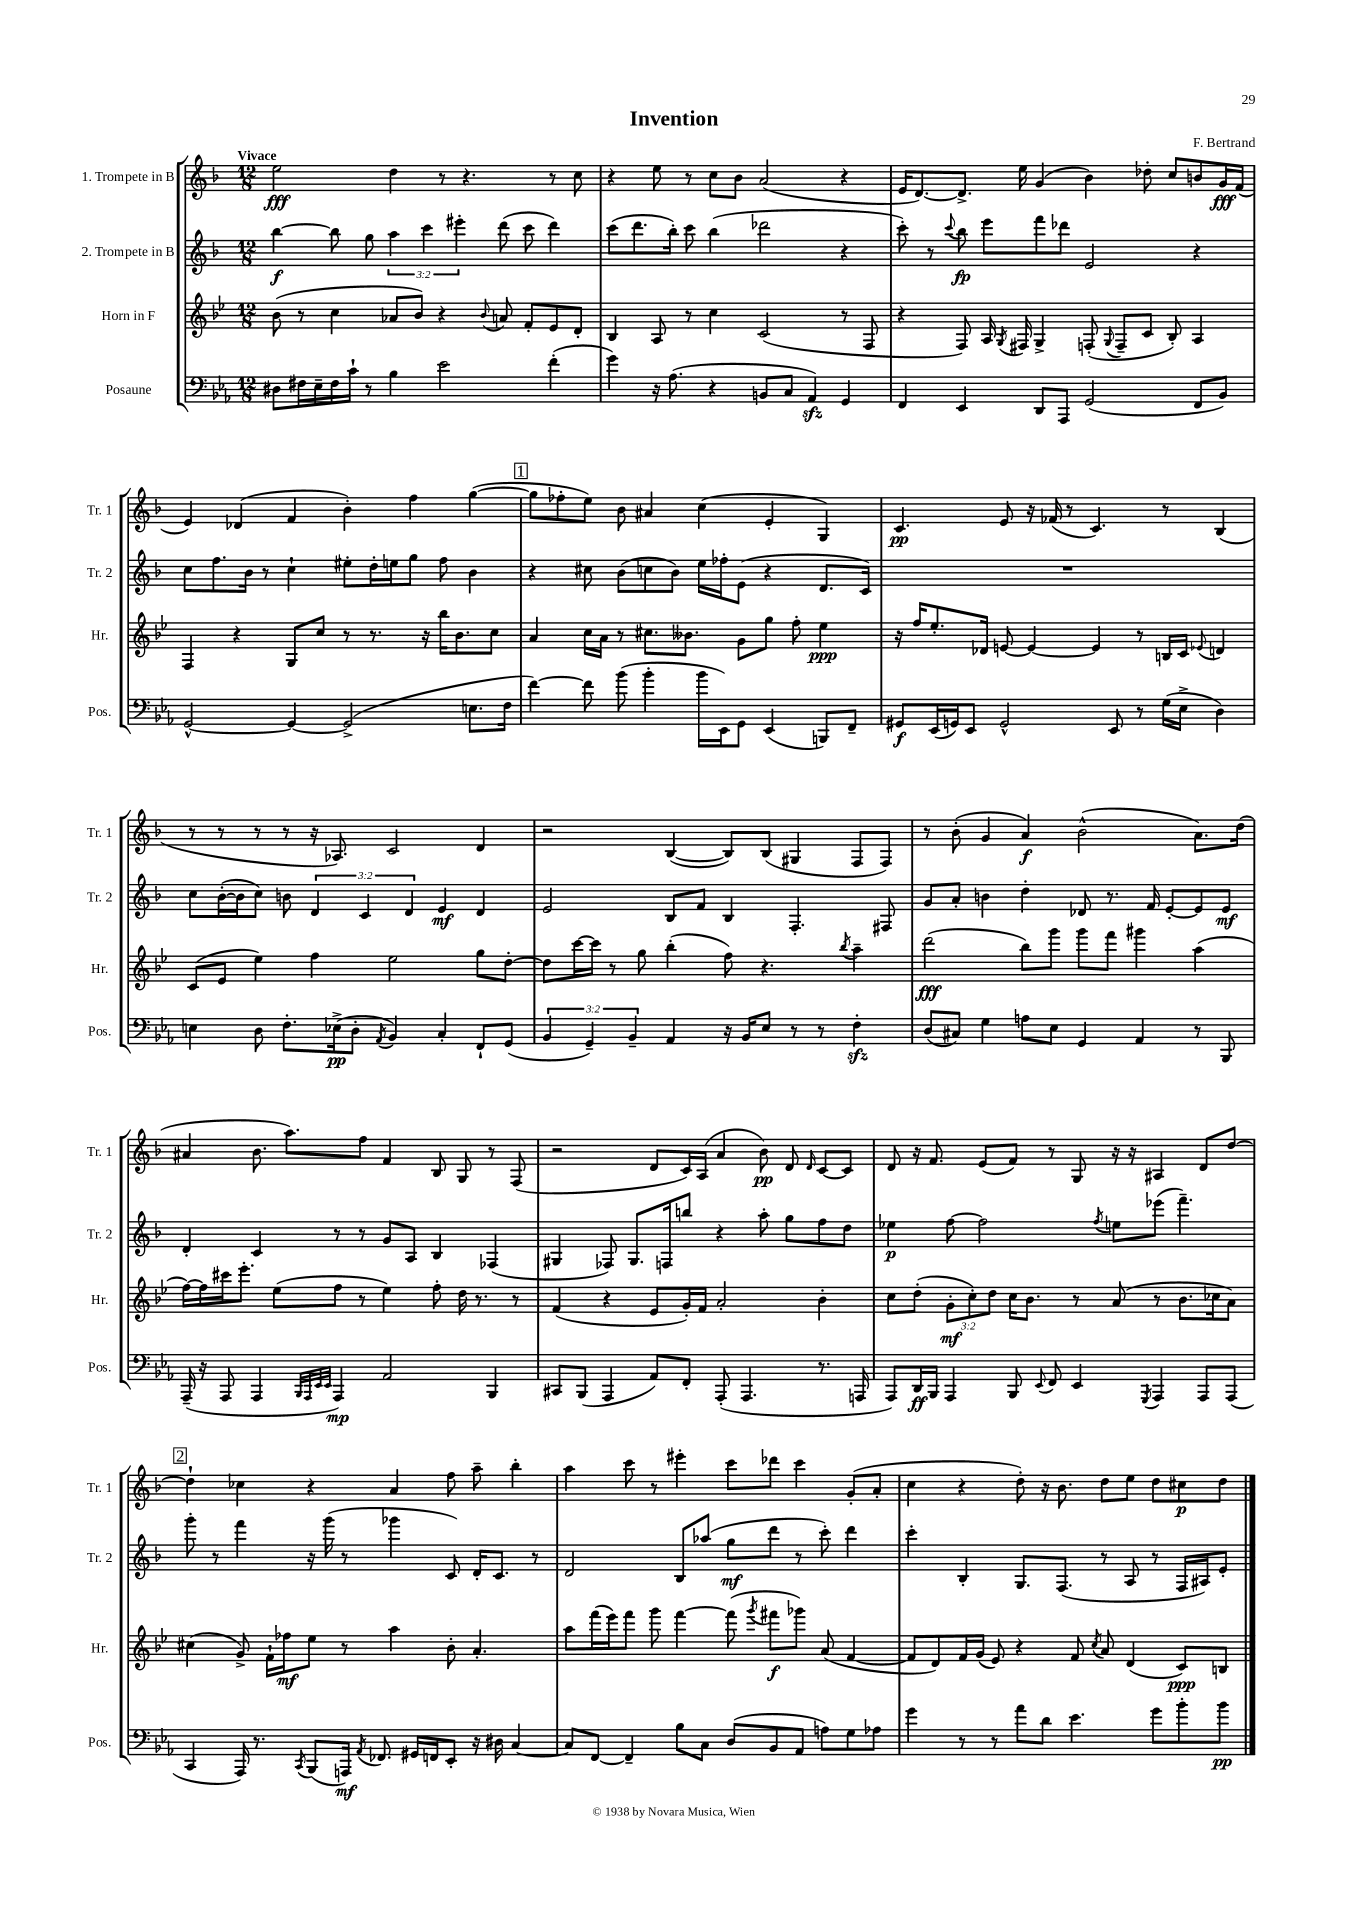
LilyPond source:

\header { title = "Invention" composer = "F. Bertrand" }
<<
\new StaffGroup <<
\new Staff = "s0" \with { instrumentName = "1. Trompete in B" shortInstrumentName = "Tr. 1" } {
    \clef treble \key f \major \numericTimeSignature \time 12/8 \tempo "Vivace"
    \autoBeamOff e''2\fff d''4 r8 r4. r8 c''8 |
    r4 e''8 r8 c''8[ bes'8] a'2( r4 |
    e'16[ d'8.~) d'8.]-> e''16 g'4( bes'4) des''8-. c''8[ b'8 g'16\fff f'16]( |
    e'4) des'4( f'4 bes'4-.) f''4 g''4~( |
    \mark \markup { \box "1" } g''8[ fes''8-. e''8]) bes'8 ais'4 c''4( e'4-. g4) |
    c'4.\pp e'8 r16 fes'16( r8 c'4.) r8 bes4( |
    r8 r8 r8 r8 r16 aes8.) c'2 d'4 |
    r2 bes4~( bes8[) bes8]( gis4 f8[ f8]) |
    r8 bes'8-.( g'4 a'4\f) bes'2-^( a'8.[) d''16]( |
    ais'4 bes'8. a''8.[) f''8] f'4 bes8 g8 r8 f8( |
    r2 d'8[ c'16) a16]( a'4 bes'8\pp) d'8 \grace { d'16 } c'8[~ c'8] |
    d'8 r16 f'8. e'8[( f'8]) r8 g8 r16 r16 ais4 d'8[ d''8]~ |
    \mark \markup { \box "2" } d''4-! ces''4 r4 a'4 f''8 a''8-- bes''4-. |
    a''4 c'''8 r8 eis'''4-. c'''8[ des'''8] c'''4 g'8[-.( a'8]-. |
    c''4 r4 d''8-.) r16 bes'8. d''8[ e''8] d''8[ cis''8\p d''8] \bar "|." |
}
\new Staff = "s1" \with { instrumentName = "2. Trompete in B" shortInstrumentName = "Tr. 2" } {
    \clef treble \key f \major \numericTimeSignature \time 12/8 \override Staff.TupletNumber.text = #tuplet-number::calc-fraction-text
    \autoBeamOff bes''4~\f bes''8 g''8 \tuplet 3/2 { a''4 c'''4 eis'''4-. } d'''8( c'''8 d'''4) |
    c'''8[( d'''8. bes''16]-.) c'''8 bes''4( des'''2 r4 |
    c'''8-.) r8 \appoggiatura { c'''8 } bes''8\fp e'''8[ f'''8 des'''8] e'2 r4 |
    c''8[ f''8. bes'16] r8 c''4-! eis''8[-. d''16-. e''16 g''8] f''8 bes'4 |
    \mark \markup { \box "1" } r4 cis''8 bes'8[( c''8 bes'8]) e''16[ fes''16-. e'8]( r4 d'8.[ c'16]) |
    R1. |
    c''8[ bes'16~-.( bes'16 c''8]) b'8 \tuplet 3/2 { d'4 c'4 d'4 } e'4\mf d'4 |
    e'2 bes8[ f'8] bes4 f4.-. fis8 |
    g'8[ a'8]-. b'4 d''4-. des'8 r8. f'16 e'8[~-. e'8 e'8]\mf |
    d'4-. c'4 r8 r8 g'8[ a8] bes4 fes4( |
    gis4 fes8) gis8.[ f16 b''8] r4 a''8-. g''8[ f''8 d''8] |
    ees''4\p f''8~ f''2 \acciaccatura { f''8 } e''8[ ees'''8]( f'''4.--) |
    \mark \markup { \box "2" } g'''8-. r8 f'''4 r16 g'''16( r8 ges'''4 c'8) d'16[-. c'8.] r8 |
    d'2 bes8[ aes''8]( g''8[\mf d'''8] r8 c'''8-.) d'''4 |
    c'''4-. bes4-. g8.[ f8.]( r8 a8 r8 f16[ ais16) e'8]-. \bar "|." |
}
\new Staff = "s2" \with { instrumentName = "Horn in F" shortInstrumentName = "Hr." } {
    \clef treble \key bes \major \numericTimeSignature \time 12/8 \override Staff.TupletNumber.text = #tuplet-number::calc-fraction-text
    \autoBeamOff bes'8( r8 c''4 aes'8[ bes'8]) r4 \appoggiatura { bes'8 } a'8 f'8[-. ees'8 d'8]-. |
    bes4 a8 r8 c''4 c'2( r8 f8 |
    r4 f8) a16 \acciaccatura { g8 } fis16 g4-> f8-.( \appoggiatura { g8 } f8[-- c'8] bes8-.) a4 |
    f4 r4 g8[ c''8] r8 r8. r16 bes''16[ bes'8. c''8] |
    \mark \markup { \box "1" } a'4 c''16[ a'16] r8 cis''8.[ beses'8.] g'8[ g''8] f''8-. ees''4\ppp |
    r16 f''16[ ees''8.-. des'16] e'8~ e'4~ e'4 r8 b16[ c'16] \appoggiatura { ees'8 } d'4 |
    c'8[( ees'8] ees''4) f''4 ees''2 g''8[ d''8]~-. |
    d''8[ c'''16~ c'''16] r8 g''8 bes''4-.( f''8) r4. \acciaccatura { bes''8 } a''4-- |
    d'''2\fff( bes''8[) g'''8] g'''8[ f'''8] gis'''4 a''4( |
    f''16[~) f''16 cis'''16 ees'''8.]-. ees''8[( f''8] r8 ees''4) f''8-. d''16 r8. r8 |
    f'4( r4 ees'8[ g'16-.) f'16] a'2-. bes'4-. |
    c''8[ d''8]-.( \tuplet 3/2 { g'8[-.\mf c''8-.) d''8] } c''16[ bes'8.] r8 a'8( r8 bes'8.[ ces''16 a'8]) |
    \mark \markup { \box "2" } cis''4( g'8->) f'16[-! fes''16\mf ees''8] r8 a''4 bes'8-. a'4.-. |
    a''8[ f'''16( ees'''16) f'''8] g'''8 f'''4~ f'''8( \acciaccatura { g'''8 } fis'''8[\f ges'''8]) a'8( f'4~ |
    f'8[ d'8) f'16 g'16]( ees'8) r4 f'8 \acciaccatura { c''8 } a'8 d'4( c'8[\ppp) b8] \bar "|." |
}
\new Staff = "s3" \with { instrumentName = "Posaune" shortInstrumentName = "Pos." } {
    \clef bass \key ees \major \numericTimeSignature \time 12/8 \override Staff.TupletNumber.text = #tuplet-number::calc-fraction-text
    \autoBeamOff dis8[ fis16 ees16-- fis16 c'16]-! r8 bes4 ees'2 f'4-.( |
    g'4) r16 aes8.( r4 b,8[ c8] aes,4\sfz) g,4 |
    f,4 ees,4 d,8[ aes,,8] g,2( f,8[ bes,8]) |
    g,2~-^ g,4~ g,2->( e8.[ f16] |
    \mark \markup { \box "1" } f'4~) f'8 bes'8( bes'4-. bes'16[ ees,16) g,8] ees,4( b,,8[) f,8]-- |
    gis,8[\f ees,16( g,16) ees,8] g,2-^ ees,8 r8 g16[( ees16]-> d4) |
    e4 d8 f8.[-. ees16->\pp( d8]-. \acciaccatura { aes,8 } bes,4) c4-. f,8[-! g,8]( |
    \tuplet 3/2 { bes,4 g,4--) bes,4-- } aes,4 r16 bes,16[ ees8] r8 r8 f4-.\sfz |
    d8[( cis8]) g4 a8[ ees8] g,4 aes,4 r8 bes,,8 |
    aes,,16--( r16 aes,,8 aes,,4 \grace { bes,,32[ aes,,32 ees,32 ees,32] } aes,,4\mp) aes,2 bes,,4 |
    cis,8[ bes,,8]( aes,,4 aes,8[) f,8]-. aes,,8-.( aes,,4. r8. a,,16 |
    aes,,8[) d,16\ff bes,,16] aes,,4 bes,,8 \appoggiatura { ees,8 } f,8 ees,4 \acciaccatura { g,,8 } aes,,4 aes,,8[ aes,,8]( |
    \mark \markup { \box "2" } c,4 aes,,16) r8. \acciaccatura { c,8 } bes,,8[( a,,16]\mf) \acciaccatura { aes,8 } fes,8. gis,16[ f,16 ees,8]-. r16 dis16 c4~ |
    c8[ f,8]~ f,4-- bes8[ c8] d8[( bes,8 aes,8] a8[) g8 aes8] |
    g'4 r8 r8 aes'8[ d'8] ees'4. g'8[ bes'8-. bes'8]\pp \bar "|." |
}
>>
>>
\layout { \context { \Score \remove "Bar_number_engraver" } }
